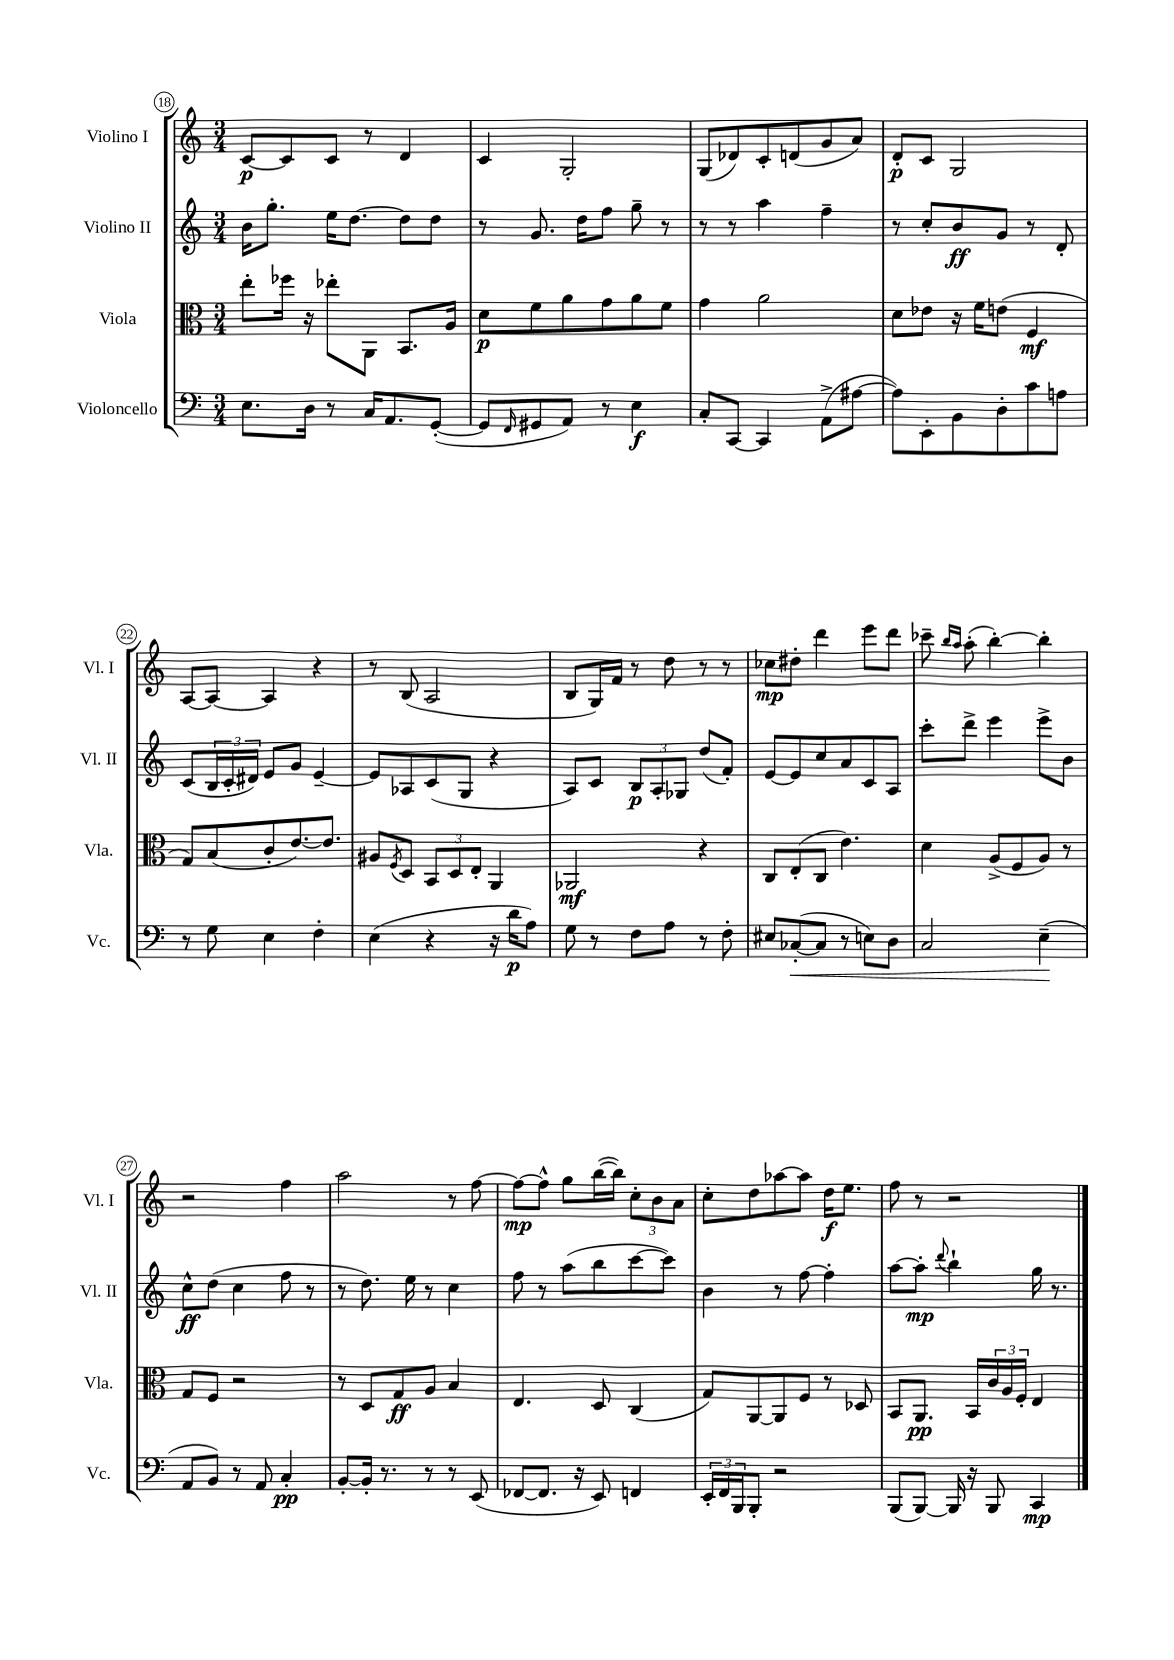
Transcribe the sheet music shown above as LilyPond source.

<<
\new StaffGroup <<
\new Staff = "s0" \with { instrumentName = "Violino I" shortInstrumentName = "Vl. I" } {
    \clef treble \key c \major \numericTimeSignature \time 3/4
    c'8~\p c'8 c'8 r8 d'4 |
    c'4 g2-. |
    g8( des'8) c'8-. d'8( g'8 a'8) |
    d'8-.\p c'8 g2 |
    a8~ a8~ a4 r4 |
    r8 b8( a2 |
    b8 g16) f'16 r8 d''8 r8 r8 |
    ces''8\mp dis''8-. d'''4 e'''8 d'''8 |
    ces'''8-- \grace { b''16 a''16 } a''8-.( b''4~-.) b''4-. |
    r2 f''4 |
    a''2 r8 f''8~ |
    f''8~\mp f''8-^ g''8 b''16~( b''16) \tuplet 3/2 { c''8-. b'8 a'8 } |
    c''8-. d''8 aes''8~ aes''8 d''16\f e''8. |
    f''8 r8 r2 \bar "|." |
}
\new Staff = "s1" \with { instrumentName = "Violino II" shortInstrumentName = "Vl. II" } {
    \clef treble \key c \major \numericTimeSignature \time 3/4
    b'16 g''8.-. e''16 d''8.~ d''8 d''8 |
    r8 g'8. d''16 f''8 g''8-- r8 |
    r8 r8 a''4 f''4-- |
    r8 c''8-. b'8\ff g'8 r8 d'8-. |
    c'8( \tuplet 3/2 { b16 c'16-. dis'16) } e'8 g'8 e'4~-- |
    e'8 aes8 c'8( g8 r4 |
    a8) c'8 \tuplet 3/2 { b8\p a8-. ges8 } d''8( f'8-.) |
    e'8~ e'8 c''8 a'8 c'8 a8 |
    c'''8-. d'''8-> e'''4 e'''8-> b'8 |
    c''8-^\ff d''8( c''4 f''8 r8 |
    r8 d''8.) e''16 r8 c''4 |
    f''8 r8 a''8( b''8 c'''8~ c'''8) |
    b'4 r8 f''8~ f''4-. |
    a''8~ a''8-.\mp \appoggiatura { d'''8 } b''4-! g''16 r8. \bar "|." |
}
\new Staff = "s2" \with { instrumentName = "Viola" shortInstrumentName = "Vla." } {
    \clef alto \key c \major \numericTimeSignature \time 3/4
    e''8-. fes''16 r16 ees''8-. a,8 b,8. a16 |
    d'8\p f'8 a'8 g'8 a'8 f'8 |
    g'4 a'2 |
    d'8 ees'8 r16 f'16 e'8( f4\mf |
    g8) b8( c'8-. e'8.~) e'8. |
    ais8 \acciaccatura { f8 } d8 \tuplet 3/2 { b,8 d8 e8-. } a,4 |
    aes,2\mf r4 |
    c8 e8-.( c8 e'4.) |
    d'4 a8->( f8 a8) r8 |
    g8 f8 r2 |
    r8 d8 g8\ff a8 b4 |
    e4. d8 c4( |
    g8) a,8~ a,8 f8 r8 des8 |
    b,8 a,8.\pp b,16 \tuplet 3/2 { c'16 a16 f16-. } e4 \bar "|." |
}
\new Staff = "s3" \with { instrumentName = "Violoncello" shortInstrumentName = "Vc." } {
    \clef bass \key c \major \numericTimeSignature \time 3/4
    e8. d16 r8 c16 a,8. g,8~-.( |
    g,8 \grace { f,16 } gis,8 a,8) r8 e4\f |
    c8-. c,8~ c,4 a,8->( ais8~ |
    ais8) e,8-. b,8 d8-. c'8 a8 |
    r8 g8 e4 f4-. |
    e4( r4 r16 d'16\p a8) |
    g8 r8 f8 a8 r8 f8-. |
    eis8 ces8~-.\<( ces8 r8 e8) d8 |
    c2 e4--\!( |
    a,8 b,8) r8 a,8 c4-.\pp |
    b,8~-. b,16-. r8. r8 r8 e,8( |
    fes,8~ fes,8. r16 e,8) f,4 |
    \tuplet 3/2 { e,16-. f,16 b,,16 } b,,8-. r2 |
    b,,8( b,,8~) b,,16 r16 b,,8 c,4\mp \bar "|." |
}
>>
>>
\layout { \context { \Score currentBarNumber = #18 \override BarNumber.stencil = #(make-stencil-circler 0.1 0.3 ly:text-interface::print) } }
